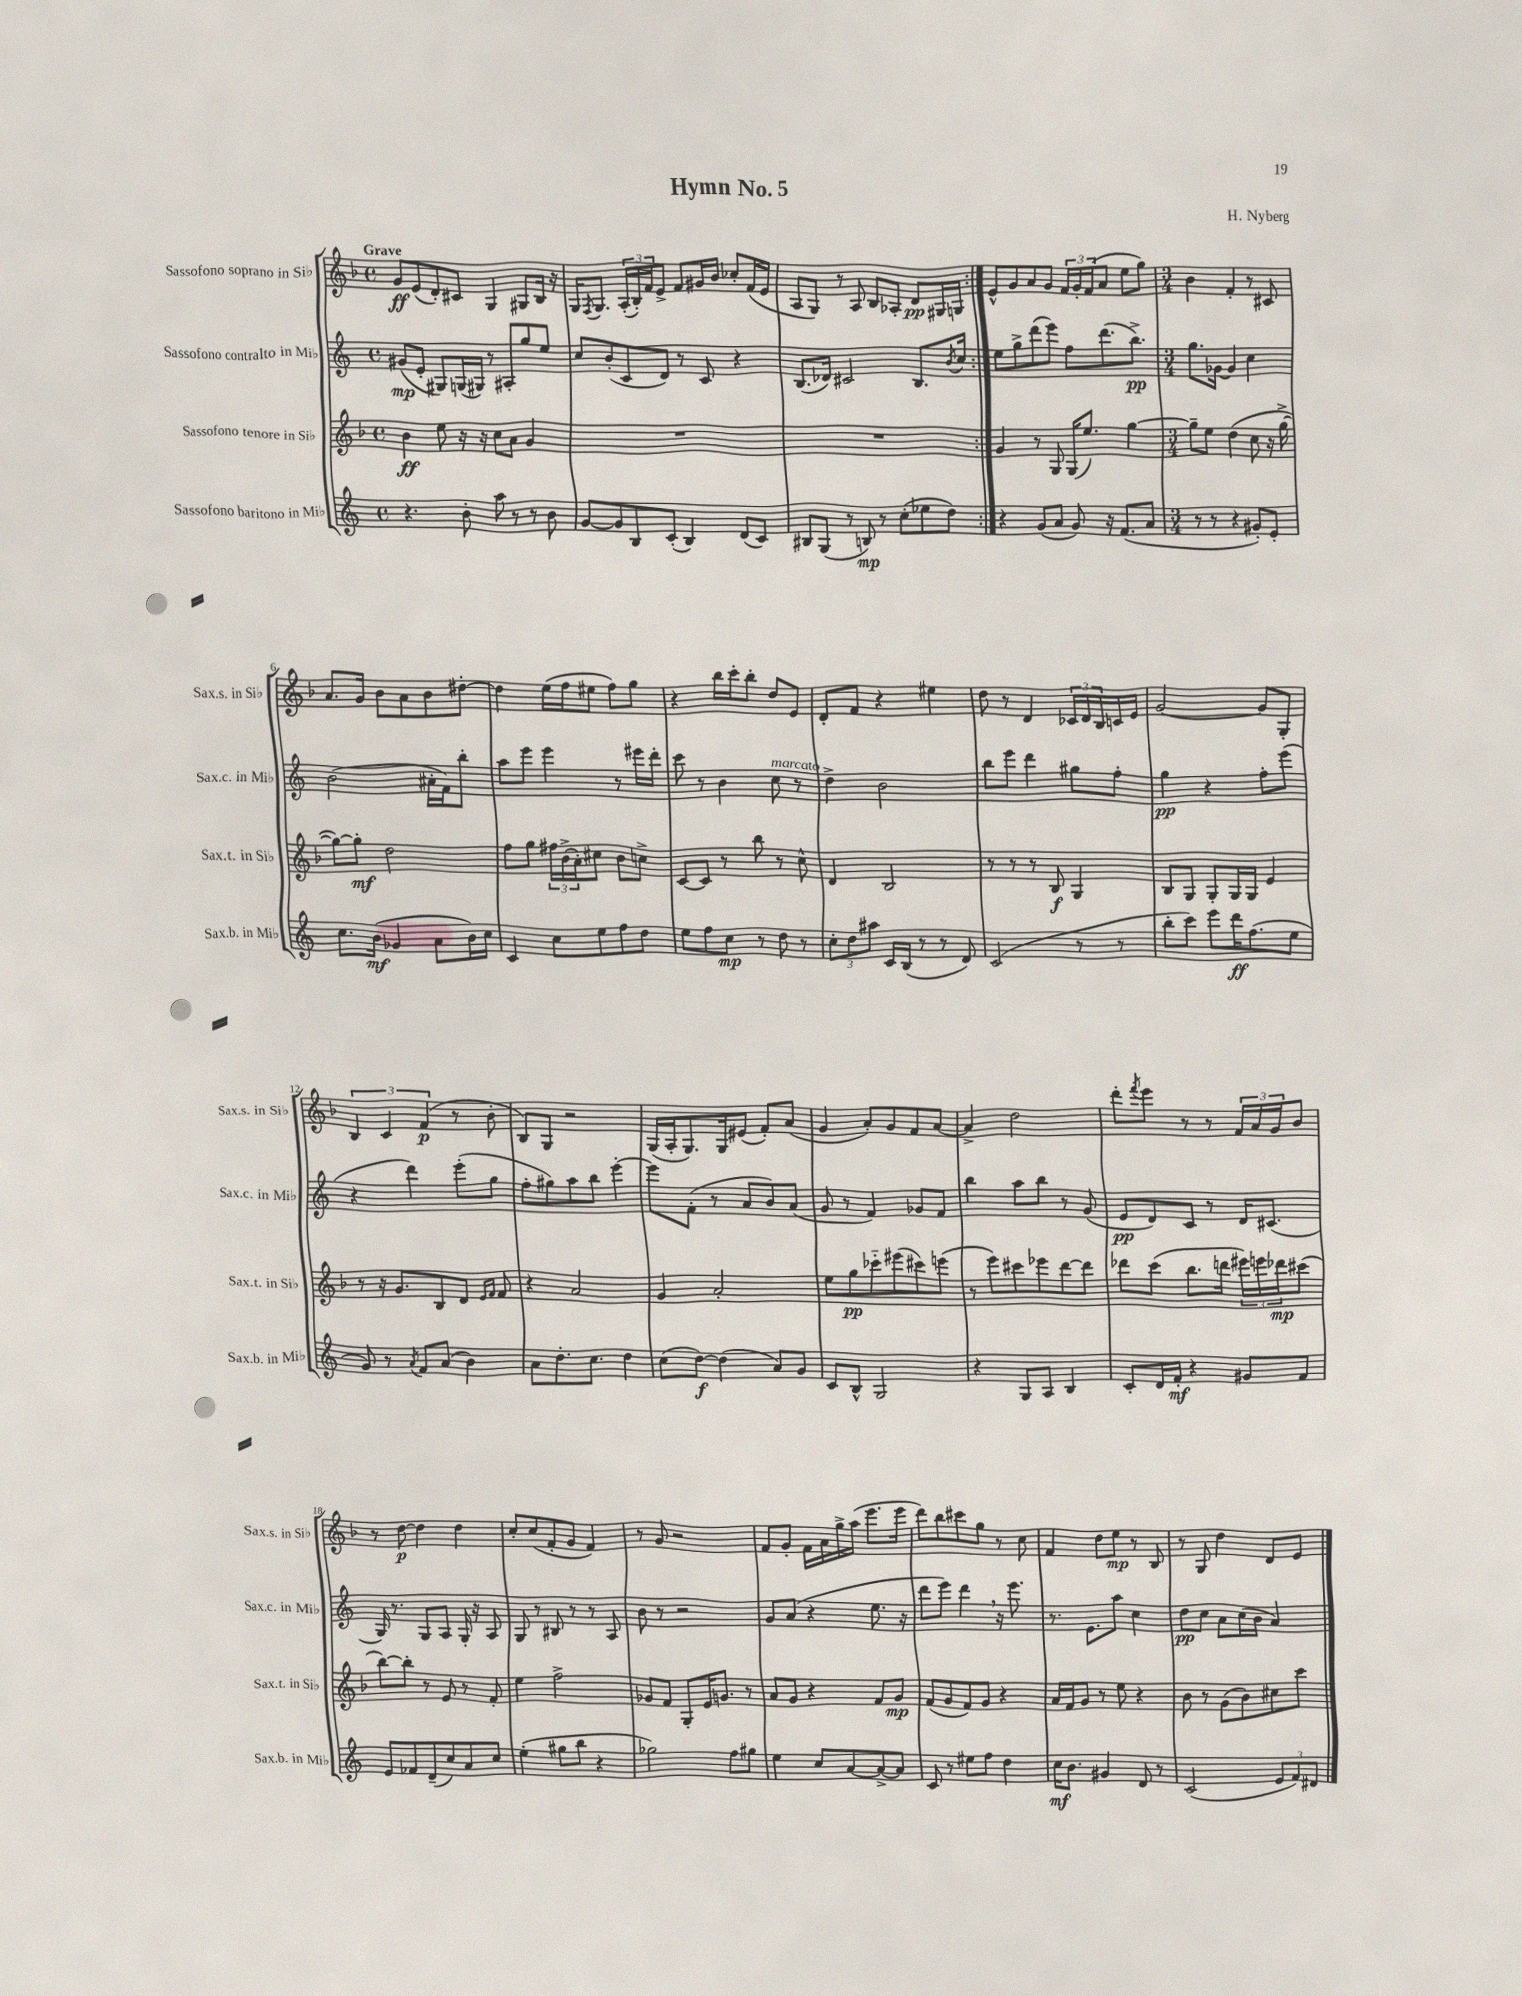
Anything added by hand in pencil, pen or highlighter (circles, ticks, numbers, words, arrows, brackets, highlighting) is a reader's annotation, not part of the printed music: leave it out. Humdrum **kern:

**kern	**kern	**kern	**kern
*staff4	*staff3	*staff2	*staff1
*clefG2	*clefG2	*clefG2	*clefG2
*k[]	*k[b-]	*k[]	*k[b-]
*M4/4	*M4/4	*M4/4	*M4/4
*met(c)	*met(c)	*met(c)	*met(c)
4.r	4b-	(8g#	8g
.	.	8e'	(8e
.	8ee	8G#)	8d')
8b'	16r	(16G	8c#
.	16r	16G#)	.
8aa	8cc	8r	4G
8r	8a	8A#'	.
8r	4g	8gg	8G#
8b	.	8ee	16B-
.	.	.	16r
=	=	=	=
[8g	1r	8cc	16G
.	.	.	8qF
.	.	.	8.G
8g]	.	(8b'	.
8B	.	8c	(24A'
.	.	.	24B-')
.	.	.	24f
(8c'	.	8d)	8e^
4B)	.	8r	8f
.	.	8c	16g#
.	.	.	16b-
(8d	.	4r	8cc-'
8c)	.	.	(16f
.	.	.	16e
=	=	=	=
8B#	1r	(8.B	8A
(8G	.	.	8G)
.	.	16d-)	.
8r	.	2c#	8r
8B)	.	.	8A
8r	.	.	8B-
(8cc'	.	.	8A-'
8ee-	.	8.B	8d
8dd)	.	.	16G#
.	.	8qb	.
.	.	16cc	16G
=:|!	=:|!	=:|!	=:|!
4r	4g	8ee	8e^^
.	.	8gg^	8g
(8g	8r	(8ddd	8a
8a	8G	8eee)	8g
8g)	(16G	8ff	24f
.	.	.	24g'
.	8.ee)	.	.
.	.	.	(24f
16r	.	(8.ddd	8a
(8.f	.	.	.
.	[4gg	.	8ee
.	.	8.bb^)	.
8a	.	.	8gg)
=	=	=	=
*M3/4	*M3/4	*M3/4	*M3/4
8r	8gg~]	8.gg	4b-
8r	8ee	.	.
.	.	[16g-	.
4r	(4dd	4g-]	4f'
8g#')	8cc	4cc	8r
8e'	16r	.	8c#
.	[16gg^	.	.
=	=	=	=
8.cc	8gg_)	(2b	8.a
.	8gg']	.	.
(16b	.	.	16g
4g-	2dd	.	8b-
.	.	.	8a
8a	.	16a#'	8b-
.	.	16f)	.
16b)	.	8bb'	[8dd#'
16cc	.	.	.
=	=	=	=
4c	8ff	8aa	4dd#]
.	8gg	8eee	.
8cc	24ff#	4eee	(16ee
.	(24b-^	.	.
.	.	.	16ff
.	24a')	.	.
8ee	8cc#	.	8ee#
8ff	8b-	8r	8ff)
8dd	8cc^	16eee#	8gg
.	.	16ddd'	.
=	=	=	=
8ee	[8c	8ccc	4r
8ff	8c]	8r	.
8cc	8r	4b	16bb-
.	.	.	16ccc'
8r	8bb-	.	8bb-'
8dd	8r	8cc	8dd
8r	8cc^^	8r	8e
=	=	=	=
12cc'	4d	4dd^	8d'
12dd	.	.	.
.	.	.	8f
12aa#	.	.	.
16c	2B-	2b	4r
(16B	.	.	.
8r	.	.	.
8r	.	.	4ee#
8d)	.	.	.
=	=	=	=
(2c	8r	8bb	8dd
.	8r	8eee	8r
.	8r	4ddd	4d
.	8B-	.	.
8r	4G	8gg#	24c-
.	.	.	24d
.	.	.	24B-
8r	.	8ff'	16c
.	.	.	16e
=	=	=	=
8bb'	8B-	4gg	[2g
8ccc)	8G	.	.
8eee	8G'	4r	.
16ddd	16G	.	.
(8.ff	16G	.	.
.	4e	8ff'	8g]
8ee	.	(8eee	8G'
=	=	=	=
8g)	8r	4r	6B-
8r	16r	.	.
.	.	.	6c
.	8.g	.	.
8qa	.	.	.
8f	.	4ddd)	.
.	.	.	(6f
(8a	8B-	.	.
4b)	8d	(8eee'	8r
.	16qqe	.	.
.	16qqf	.	.
.	8f	8gg	8b-'
=	=	=	=
8a	4r	8ff'	8B-)
8.dd'	.	8gg#)	8G
.	2a	8aa	2r
8.cc	.	.	.
.	.	8bb	.
4dd	.	[4eee'	.
=	=	=	=
(8cc	4g	8eee]	(16G
.	.	.	16A'
[8dd)	.	(8f'	8.G)
(4dd]	2a'	8r	.
.	.	.	16G
.	.	8a	(8e#
8a)	.	8b)	8f')
8g	.	(8a	(8a
=	=	=	=
8c	8ee	8g	4g
8B^^	8gg	8r	.
2G	8ccc-'~	4f)	8a')
.	(8eee#	.	8g
.	8ccc#)	8g-	8f
.	(8eee	8f	[8a
=	=	=	=
4r	8r	4bb	4a^]
.	8eee)	.	.
8G	8ccc#	8aa	2dd
8A	8eee-	8bb	.
4B	[8ddd	8r	.
.	8ddd]	(8g	.
=	=	=	=
8c'	8ddd-	8e	8ddd'
.	.	.	8qfff
16d	(8ccc	8d)	8eee
16f'	.	.	.
4r	8.bb-	8c	8r
.	.	8r	8r
.	16ddd	.	.
8g#	24eee#)	16d	24f
.	24eee	.	24a
.	.	(8.c#	.
.	24ddd-	.	24g
8f	(8ccc#	.	8b-
=	=	=	=
8e	[8bb-)	16G)	8r
.	.	8.r	.
8f-	8bb-']	.	[8dd
(8d~	8r	8G	4dd]
8cc)	8e	8A	.
8a	8r	16G'	4dd
.	.	16r	.
8cc	8f'	8A	.
=	=	=	=
(4ee'	4ee	8G	8cc'
.	.	8r	(8cc
8gg#	2ff^	8B#	8f'
8bb	.	8r	8g
4r	.	8r	4f)
.	.	8A	.
=	=	=	=
2gg-)	8g-	8b	8r
.	8f	8r	8g
.	8G'	2r	2r
.	16e	.	.
.	8.g	.	.
8ff	.	.	.
8gg#	8r	.	.
=	=	=	=
4ee	8a	8g	8f
.	8g	(8a	8g'
8cc	4r	4r	16f
.	.	.	16a
[8a	.	.	16gg^
.	.	.	(16aa
8a^_	8f	8.ee	8.eee
8a]	8g	.	.
.	.	16r	16eee
=	=	=	=
8c	(8f	8ddd	8ddd)
8r	8g	8eee)	8bb-
8ee#	8f)	4ddd	8ccc#
8ff	8g	.	8gg
4dd	4r	16r	8r
.	.	8.eee	.
.	.	.	8cc
=	=	=	=
16cc	16a	8.r	4f
8.b	16f	.	.
.	8g	.	.
.	.	8.e	.
4g#	8r	.	8dd
.	8ee	8aa	8ee
8d	4r	4cc	8r
8r	.	.	8B-
=	=	=	=
(2c	8b-	8dd	8r
.	8r	8cc	8G
.	(8g	8a	4dd
.	8b-)	(16cc	.
.	.	16b	.
12e	8cc#	4a)	8d
12f)	.	.	.
.	8ccc	.	8e
12d#	.	.	.
==	==	==	==
*-	*-	*-	*-
